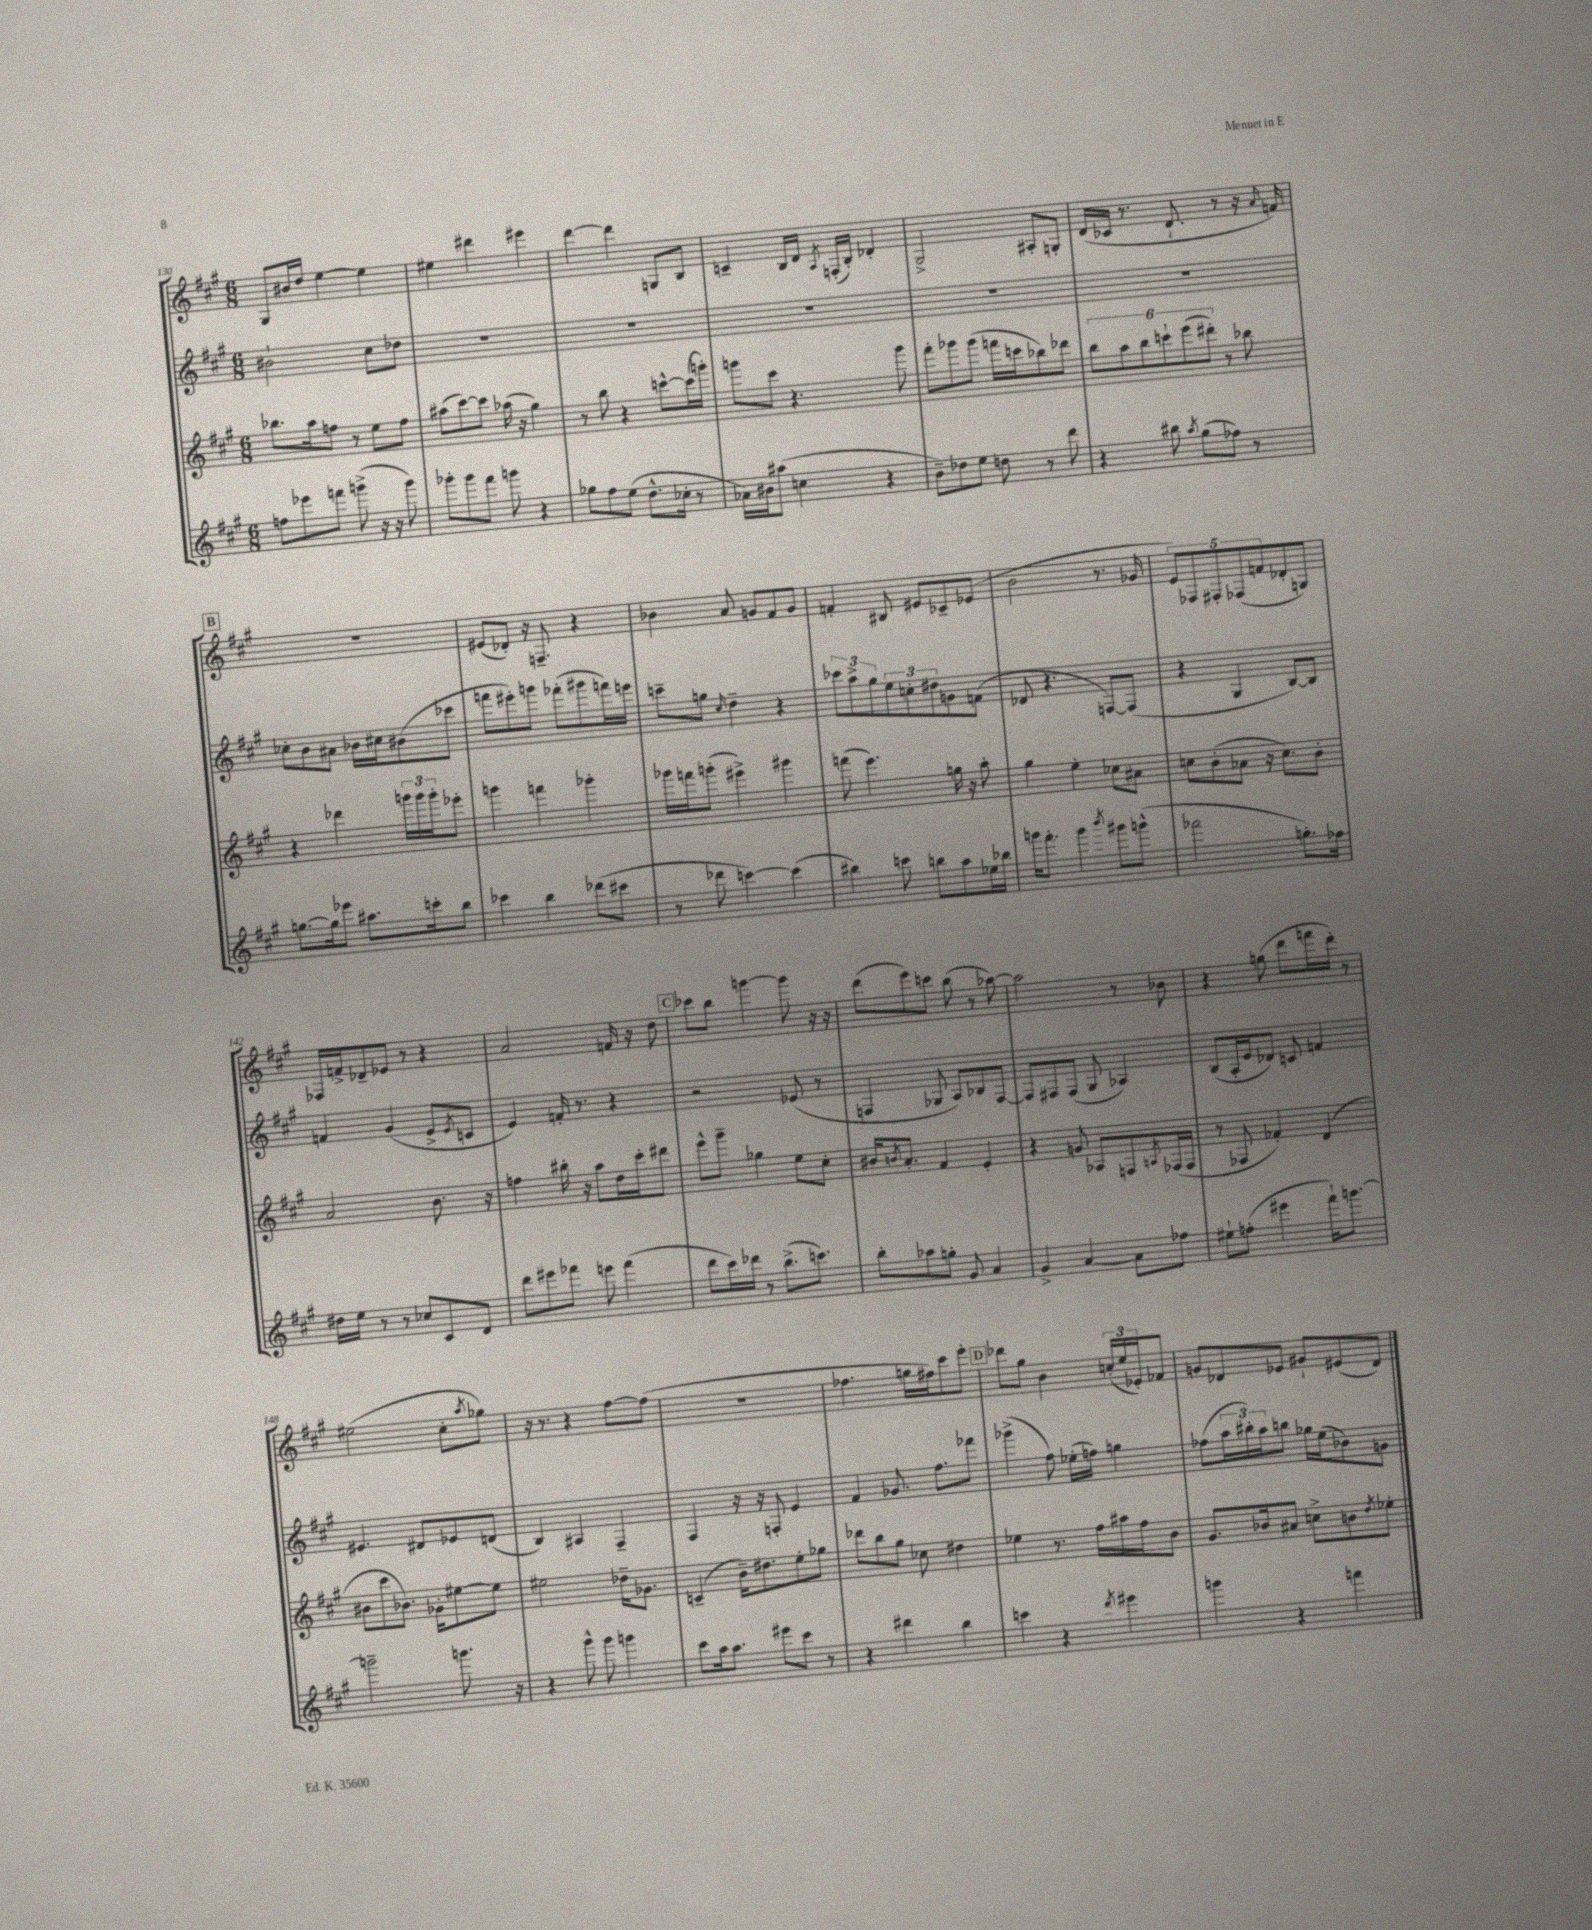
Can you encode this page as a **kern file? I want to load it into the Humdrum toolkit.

**kern	**kern	**kern	**kern
*part4	*part3	*part2	*part1
*staff4	*staff3	*staff2	*staff1
*clefG2	*clefG2	*clefG2	*clefG2
*k[f#c#g#]	*k[f#c#g#]	*k[f#c#g#]	*k[f#c#g#]
*M6/8	*M6/8	*M6/8	*M6/8
=130	=130	=130	=130
8ffn\L	8.bb-X\L	2b#X`\	8G#/L
8eee-X\	.	.	16b#X/L
.	16aa\k	.	16dd/JJ
8fffn\J	8ffn\J	.	[4ee\
(8gggn^\	8r	.	.
16r	8ee\L	8cc#\L	4ee\]
16r	.	.	.
8ggg\)	8ff\J	8dd-X\J	.
=131	=131	=131	=131
8ggg-X'\L	(8aa#X\L	2.r	4ee#X\
8ggg-\	[8ccc#\)	.	.
8fff#\J	8ccc#\J]	.	4ddd#X\
8gggn\	(16aa-X\	.	.
.	16r	.	.
4r	4gg#\)	.	4eee#X\
=132	=132	=132	=132
8gg-X\L	8r	2.r	[4ddd\
8ff#\	8bb\	.	.
(8ee\J	4r	.	4ddd\]
8.dd^^\L	.	.	.
.	[8cccn^^\L	.	8Gn/L
16cc-X'\Jk	.	.	.
8r	(16ccc\L]	.	8B/J
.	16gggn'\JJ)	.	.
=133	=133	=133	=133
16a-X\LL)	8gggn\L	2.r	4cn~/
16b#X\J	.	.	.
(8aa#X\J	8ccc#\J	.	.
4ccn\	4.r	.	16B/LL
.	.	.	16d/JJ
.	.	.	8qA/
.	.	.	(16Fn'/LL
.	.	.	16B'/JJ)
4r	.	.	4d-X'/
.	8ggg\	.	.
=134	=134	=134	=134
8b~\L)	8fff#'\L	2.r	2G#^/
8dd-X\	8ggg-X\	.	.
8ee\J	(8ggg-\J	.	.
8ddn\	16fffn\LL	.	.
.	16cccn\J	.	.
8r	8bb-X\)	.	8A#X'/L
8ddd\	8ddd-X\J	.	8Gn'/J
=135	=135	=135	=135
4r	12bb\L	2.r	(16d/LL
.	.	.	16c-X/JJ
.	12aa\	.	.
.	.	.	8.r
.	12bb\	.	.
8bb#X\	12cccn`\	.	.
.	.	.	8.d`/
.	(12eee\	.	.
8qaa/	.	.	.
(8gg#\L	.	.	.
.	12ddd#X'\J)	.	.
8ff-X\J)	8r	.	8r
8r	8bb-X\	.	16r
.	.	.	16qqa/
.	.	.	16fn/)
!!LO:LB:g=z
!!LO:REH:place=s1:t=B
=136	=136	=136	=136
[8.ggn\L	4r	8cc-X'\L	2.r
.	.	8b\	.
16gg\k]	.	.	.
8eee-X\J	4ddd-X\	8a#X\J	.
8.aa#X\L	.	16b-X\LL	.
.	.	16cc#X\J	.
.	24gggn\LL	(8b#X\	.
.	24ggg\	.	.
16cccn'\k	.	.	.
.	24ggg'\J	.	.
8bb\J	8eee-X'\J	8ccc-X\J	.
=137	=137	=137	=137
4ccc-X\	4gggn\	8fffn\L	(8e#X/L
.	.	8eee#X'\)	8d-X'/J)
4bb\	4fffn\	8gggn\J	16r
.	.	.	8.Fn~/
.	.	(8fff-X'\L	.
(8ddd-X\L	4ggg-X'\	8ggg#X\	4r
8ccc#X\J	.	16fffn\L)	.
.	.	16eeen\JJ	.
=138	=138	=138	=138
8r	16ggg-X\LL	8cccn~\L	4b-X\
.	16fffn\J	.	.
8ddd-X\	(8gggn'\J	8ggn\J	.
.	.	16qqcc#/	.
[4cccn\)	4eee#X^\)	4dd~\	8a/
.	.	.	8gn/L
(4ccc\]	4ggg#X\	4r	8f#/
.	.	.	8g/J
=139	=139	=139	=139
4bb#X\)	(8fffn\	12ccc-X\L	4fn'/
.	.	12aa^\	.
.	4.eee\)	.	.
.	.	12gg#\	.
8cccn\	.	12ee\	8B#X/
.	.	12ccn'\	.
8bbn\L	.	.	8e#X/L
.	.	12dd#X\	.
8aa\	16ggn\	8gn\	8c-X~/
.	16r	.	.
16ee-X\L	8aa'\	(8fn\J	(8e-X/J
16bb-X\JJ	.	.	.
=140	=140	=140	=140
16gggn\KL	4gg#\	8d-X/	2b\
8.fff#'\J	.	.	.
.	.	4.r	.
4ggg\	4ee'\	.	.
8qbbb/	.	.	.
8ggg#X\L	8cc-X\L	[8Fn/L)	8.r
(8gggn^^\J	8a#X\J	(8F/J]	.
.	.	.	16g-X/
=141	=141	=141	=141
2fff-X\	8ccn\L	4r	10e/L)
.	.	.	10F-X/
.	(8b'\	.	.
.	.	.	10F#X'/
.	8a-X\J	4G#/	.
.	.	.	(10F-X/
.	16r	.	.
.	.	.	10fn/
.	8.cc\L)	.	.
8.ggn'\L)	.	[8B/L)	8d-X'/
.	8b'\J	8B/J]	8Gn/J)
16ff-X\Jk	.	.	.
!!LO:LB:g=z
=142	=142	=142	=142
16dd#X\LL	2a/	4fn/	16F-X/LL
16ee\JJ	.	.	16fn^/J
8r	.	.	8d-X~/
8r	.	(4g#/	8e-X/J
8cc-X/L	.	.	8r
8c#/	8.b\	8e^/L	4r
.	.	8qe/	.
8d/J	.	8cn/J	.
.	16r	.	.
=143	=143	=143	=143
8ddd\L	4ffn\	4e/)	2a/
8eee#X\	.	.	.
8fff-X\J	16bb#X'\	16fn'/	.
.	16r	8.r	.
8eeen\	8aa\L	.	.
(4fff-\	16dd\L	4r	16fn/
.	16ccc#'\J	.	16r
.	8ddd#X\J	.	8dd\
!!LO:REH:place=s1:t=C
=144	=144	=144	=144
8ddd\L	8eee^^\L	2r	8ccc-X\L
16ccc#\L)	8ggg#~\J	.	8bb\J
16ddd-X\JJ	.	.	.
8r	4gg-X\	.	[4gggn\
(8.bb^\L	.	.	.
.	8ee\L	(8e-X/	8ggg\]
8.cccn\J)	.	.	.
.	8cc#'\J	8r	16r
.	.	.	16r
=145	=145	=145	=145
8bb'\L	16b#X/KL	4Fn/	(8ddd\L
.	8qbn/	.	.
.	8.a'/J	.	.
8aa-X\	.	.	8eee\)
8ggn'\J	4f#/	8G-X/	8cccn\J
8g#/	.	8A/L)	(8bb\
4a/	4e'/	8B-X/	8r
.	.	[8F/J	[8aa-X\)
=146	=146	=146	=146
4g#^/	4r	8F/L]	2aa-\]
.	.	8F#X/	.
[4a/	8gn/	(8F#/J	.
.	8A-X/L	8G#/	.
8a\L]	8Fn/	4A-X/)	8r
.	8qAn/	.	.
8ff-X\J	(16F-X/L	.	8b-X\
.	16F-/JJ	.	.
=147	=147	=147	=147
8ee#X`\L	8r	(8B/L	4r
(8ffn'\J	8F-X/	16A'/L	.
.	.	16e/J	.
4eee#X\	4f-X'/)	8d-X/J)	(8ggn\
.	.	8cn/	8ddd\L
16fff#`\KL)	(4d/	4fn/	16fffn\L
[8.gggn\J	.	.	16ddd'\JJ)
.	.	.	8r
!!LO:LB:g=z
=148	=148	=148	=148
2gggn~\]	8b#X\L	4.e#X/	(2ee#X\
.	8ccc#\	.	.
.	8.b-X\J)	.	.
.	.	8d#X/L	.
.	16g-X'\KL	.	.
8.gggn\	[8ee#X\	8e-X/	8cc#'\L
.	.	.	8qaa/
.	8ee#\J]	(8dn/J	8gg-X\J)
16r	.	.	.
=149	=149	=149	=149
4r	2ee#X\	4B/)	16r
.	.	.	8.r
8ggg#^^\	.	4A#X/	4r
8ggg#\	.	.	.
4gggn\	16dd-X~\KL	4F#~/	[8ff#\L
.	8.g-X\J	.	.
.	.	.	(8ff#\J]
=150	=150	=150	=150
8ccc#\L	(4cn~/	4F#/	2.r
16aa\k	.	.	.
8.aa\J	.	.	.
.	16b~\KL)	16r	.
.	8.dd#X\	16r	.
8eee#X\L	.	8Fn'/	.
8ccc#\J	8ee'\	4e/	.
8r	8gg-X\J	.	.
=151	=151	=151	=151
4r	8ddd-X\L	4f#/	4.ff-X\
.	8bb\	.	.
4ddd#X\	8gg#\J	8.g-X/	.
.	8cc-X\	.	16ggn\LL
.	.	8.ff#\L	16ff#X\J)
4bb\	4dd#X\	.	8ccc#\
.	.	8fff-X\J	8eee'\J
!!LO:REH:place=s1:t=D
=152	=152	=152	=152
4cccn\	4ee-X\	(4ggg-X^\	8ddd-X\L
.	.	.	8gg#\J
4r	8.r	8ff#\)	4b\
.	.	(16ee-X'\LL	.
.	16ff#\LL	16ffn\JJ)	.
8qddd/	.	.	.
4eee#X\	16aa#X\	4ggn\	(24ccn'/LL
.	.	.	24ee/
.	16ff#\J	.	.
.	.	.	24e-X'/J)
.	8b\J	.	8f-X/J
=153	=153	=153	=153
4gggn\	8.g#/L	(8ff-X\L	8gn/L
.	.	24aa\L	8d-X/
.	.	24bb#X'\)	.
.	16b-X/k	.	.
.	.	24aa\J	.
4r	8a#X/J	8bbn\J	8e-X/J
.	8ccn^\L	16gg-X\LL	8g#X`/L
.	.	(16ee\J	.
4fffn\	8bn\	8b-X\)	(8e#X/
.	8qdd/	.	.
.	8ee-X'\J	8gn\J	8d-/J)
==	==	==	==
*-	*-	*-	*-
